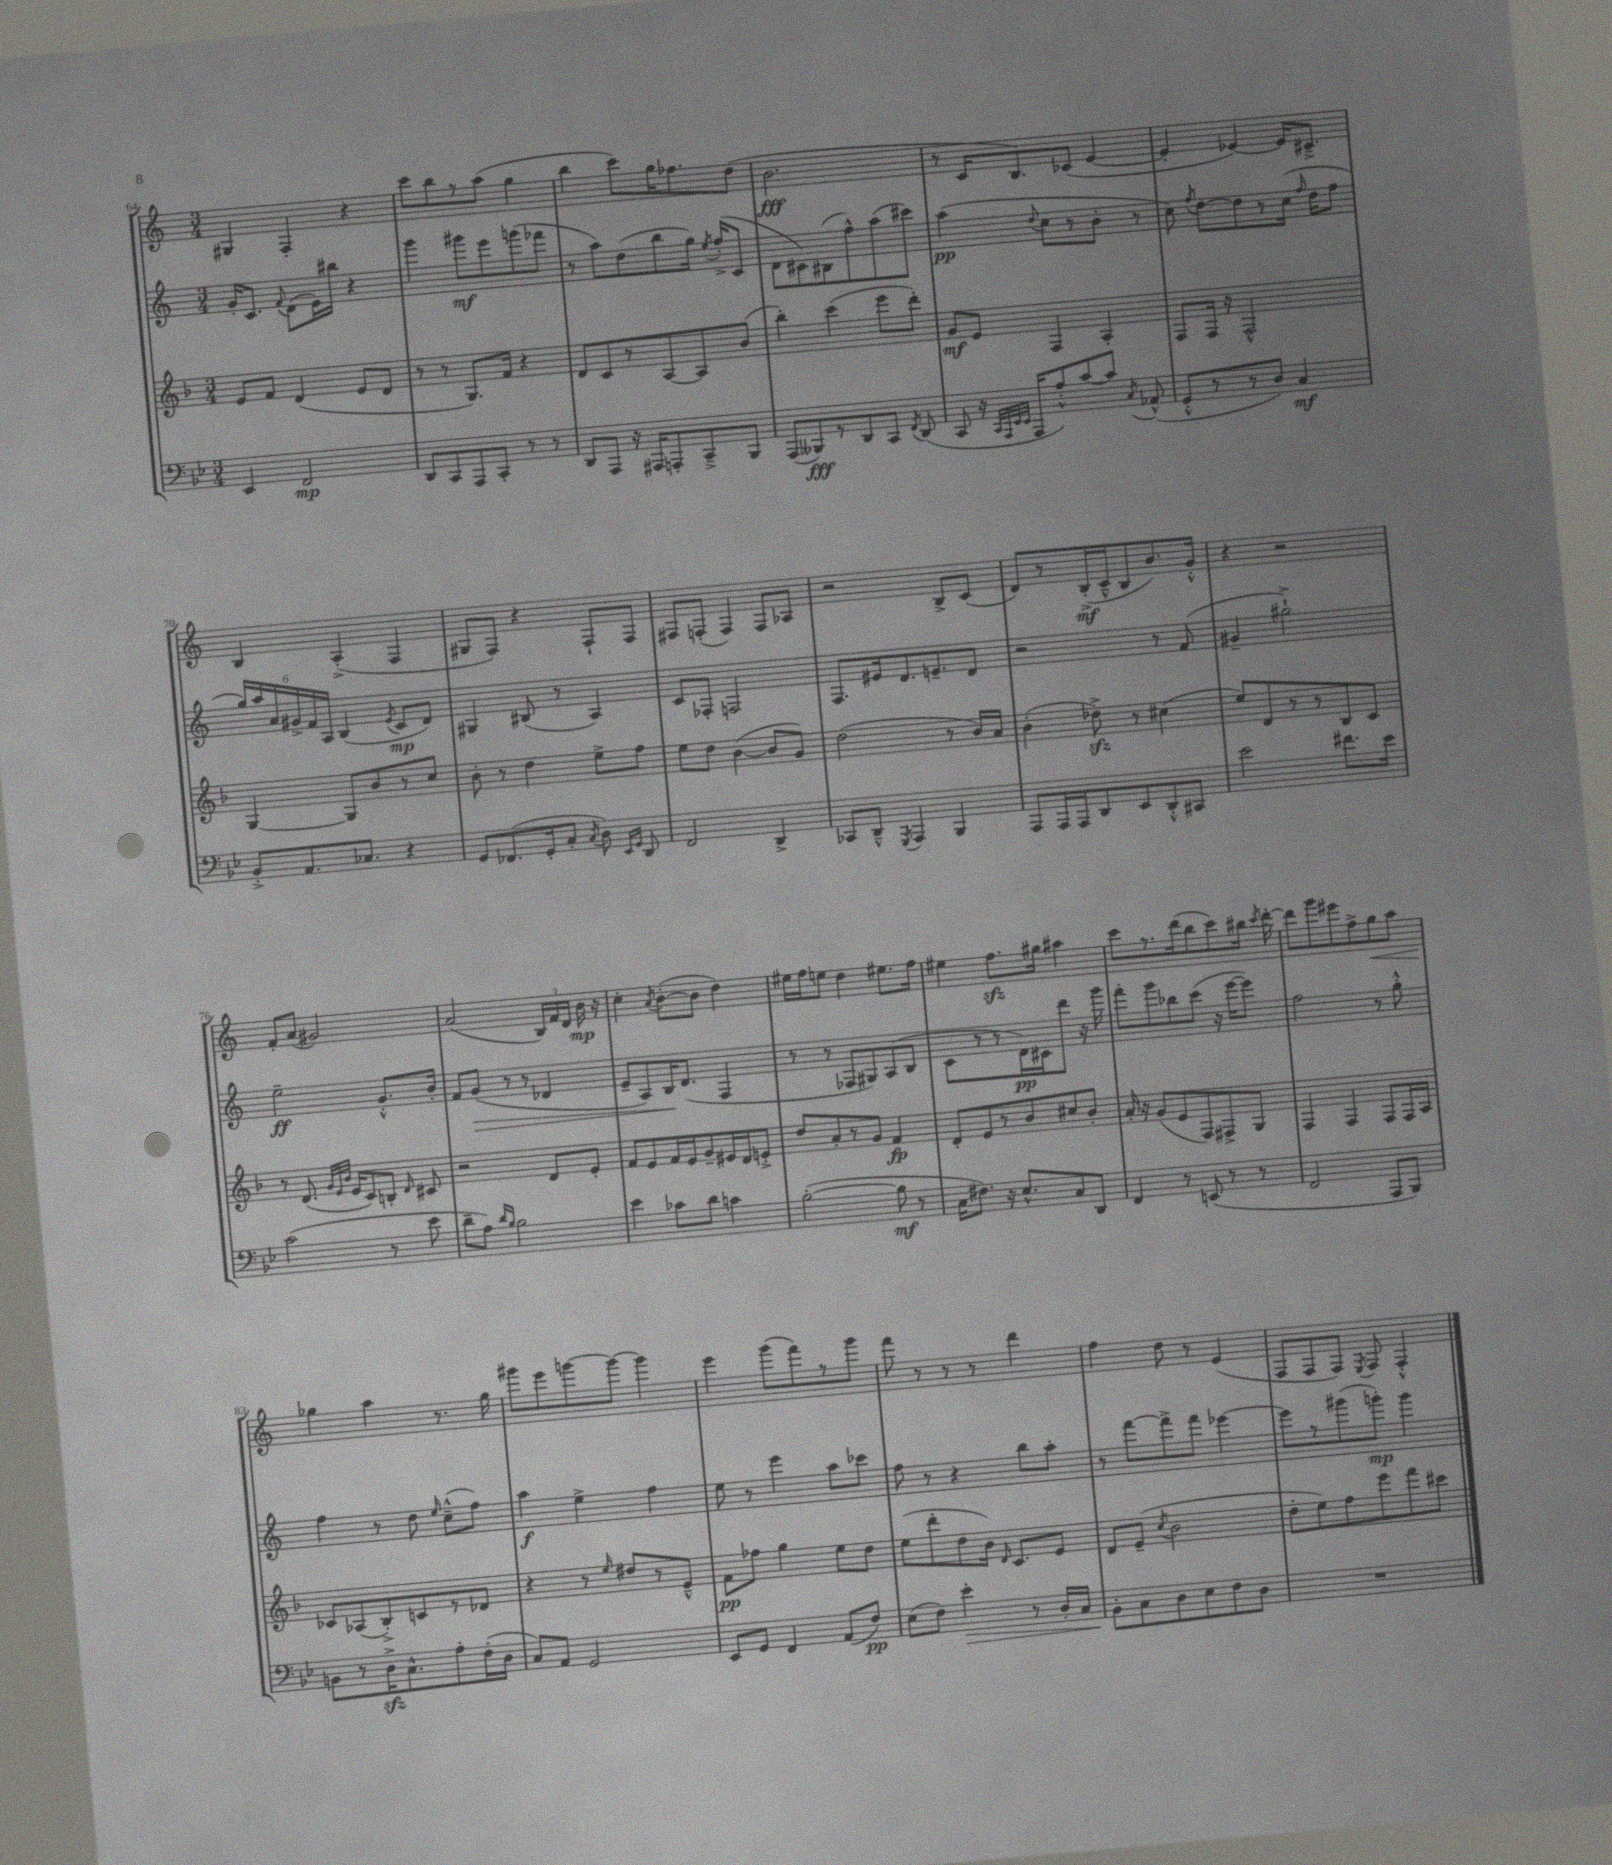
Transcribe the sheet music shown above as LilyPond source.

<<
\new StaffGroup <<
\new Staff = "s0" {
    \clef treble \key c \major \numericTimeSignature \time 3/4
    \autoBeamOff gis4 f4-. r4 |
    c'''8[ b''8 r8 a''8]( g''4 |
    b''4 c'''8[) g''16 fes''8. d''8]( |
    b'2.\fff |
    r8 c'16[ b8.) ces'8]( e'4~ |
    e'4-. ees'4~) ees'16[ cis'8.]---> |
    b4 a4-.->( f4 |
    gis8[ f8]) r4 f8[-! f8] |
    fis8[ f8]-.( f4) f8[ aes8] |
    r2 b8[-> c'8]( |
    d'8[) r8 b16-.->\mf( c'16---^ b8 b'8.) g'16]-.-^ |
    r4 r2 |
    f'8[-. a'8]( gis'2) |
    a'2( \tuplet 3/2 { b16[) f'16 d'16] } b'16\mp r16 |
    c''4-. \acciaccatura { a'8 } b'8[~-.( b'8] d''4) |
    eis''16[ f''16 e''8] d''4 eis''8.[ f''16] |
    eis''4 f''8.[\sfz gis''16] ais''4 |
    c'''8[ r8. d'''16( b''8 c'''8) bis''16] \acciaccatura { c'''8 } d'''16~-. |
    d'''8[ g'''8 eis'''8 f''8-> g''8\< a''8] |
    ges''4\! a''4 r8. ges''16 |
    gis'''8[ e'''8 g'''8~ g'''8]~ g'''4 |
    e'''4 g'''8[( f'''8) r8 g'''8] |
    f'''8 r8 r8 r8 d'''4 |
    f''4 d''8 r8 e'4( |
    f8[ f8 f8]) \acciaccatura { e8 } f8 f4-.-^ \bar "|." |
}
\new Staff = "s1" {
    \clef treble \key c \major \numericTimeSignature \time 3/4
    \autoBeamOff g'16[-. c'8.] \appoggiatura { f'8 } d'8[( e'16) bis''16] r4 |
    g'''4 gis'''8[\mf e'''8 g'''8( fes'''8] |
    r8 a''8[) d''8( b''8 g''16]) \acciaccatura { e''8 } f''16[-.->( c'8] |
    d'8[ cis'8) bis8( f''8-^) a''8( cis'''8]) |
    a''4\pp( \appoggiatura { d''8 } c''8[ r8 b'8]-. r8 |
    c''8) \acciaccatura { f''8 } d''8[~ d''8 r8 c''16]( \grace { f''16 } d''16[ f''8] |
    \tuplet 6/4 { g''16[) a''16 a'16 gis'16-> f'16 a16] } b4( \acciaccatura { e'8 } c'8[\mp d'8]) |
    gis4 bis8( r8 a4) |
    c'8[ fes8]-. f2 |
    f8.[ eis'16 d'8. e'8.-- d'8] |
    r2 r8 f'8( |
    gis'4-- gis''2-!->) |
    e''2--\ff g'8.[-.-^ b'16]-. |
    f'8[ g'8]\>( r8 r8 des'4 |
    e'8[-- a8) b16\! d'8.]( f4 |
    r8 r8 fes8[ gis8) a8( b8] |
    c'8[ r8 r8 d'16\pp) cis'16 d'''8] r16 g'''16 |
    f'''8[-. g'''8 bes''8 c'''8]( r16 e'''16[~ e'''8]) |
    f''2 r8 g''8-.-^ |
    f''4 r8 d''8 \grace { e''16 } c''8[---^( f''8]) |
    a''4\f e''4-> f''4 |
    e''8 r8 e'''4 a''8[ ces'''8] |
    f''8 r8 r4 b''8[ a''8]-. |
    r8 f'''8[~ f'''8-> f'''8] ees'''4~ |
    ees'''8[ r8 gis'''8( g'''8]-.\mp) g'''4 \bar "|." |
}
\new Staff = "s2" {
    \clef treble \key f \major \numericTimeSignature \time 3/4
    \autoBeamOff e'8[ f'8] d'4( e'8[ d'8] |
    r8 r8 g8.[) f'16] r4 |
    d'8[ c'8 r8 a8~ a8 bes'8]( |
    bes''4-.) c'''4( e'''8[ d'''8]-.) |
    g'8[\mf e'8] f4 a4-. |
    f8[ f16] r16 f2-^ |
    g4~ g8[ bes'8 r8 c''8] |
    bes'8-. r8 d''4 e''8[-> f''8] |
    e''8[ d''8] bes'4~( bes'8[ g'8]) |
    d''2( r8 bes'16[) a'16] |
    bes'4-.( des''8->\sfz) r8 cis''4( |
    e''8[) d'8 r8 r8 bes8 c'8] |
    r8 d'8.( \grace { g'32[ e'32 bes'32] } e'16[ c'8) b8]-. \grace { d'16 } cis'8 |
    r2 d'8[ e'8]-. |
    f'8[ e'8 f'16 e'16 g'8-- eis'16 d'16 e'8]-.-> |
    d''8[ a'8-. r8 g'8] f'4\fp |
    d'8[-. e'8 r8 bes'8 cis''8 bes'8]-. |
    a'16-. r16 g'8[( e'8 f8) fis8-> g8] |
    f4 f4 f8[ f16 a16] |
    ces'8[ aes8( bes8-.->) c'8 r8 des'8] |
    r4 r8 \grace { e''16 } dis''8[ r8 e'8]---^ |
    f'8[\pp fes''8] g''4 e''8[ d''8] |
    e''8[( d'''8-. d''8 bes'16]) \grace { d'16 } c'8.[ e'8] |
    d'8[ e'8]--( \acciaccatura { c''8 } bes'2 |
    d''8[-. e''8) f''8 e'''8 f'''8 cis'''8] \bar "|." |
}
\new Staff = "s3" {
    \clef bass \key bes \major \numericTimeSignature \time 3/4
    \autoBeamOff ees,4 f,2\mp |
    d,8[ c,8 a,,8 c,8]-. r8 r8 |
    d,8[ a,,8] r16 ais,,16[ a,,8-. c,8---> bes,,8] |
    a,,8[( beses,,8\fff) r8 d,8 c,8] \acciaccatura { f,8 } d,8( |
    c,8 r16 \grace { c,32[ a,,32 ees,32 ees,32] } a,,16[ a8-.-^) c'8~ c'8] \acciaccatura { c8 } aes,8-^( |
    g,8[-.-^ r8 r8 d8]) c4\mf |
    bes,8[-.-> a,8. ces8.] r4 |
    g,8[ fes,8.( g,16-. c8]-. \acciaccatura { c8 } d8) \grace { ees,16[ g,16] } d,8 |
    f,2 d,4-> |
    ces,8[ d,8]---^ \acciaccatura { g,,8 } a,,4 bes,,4 |
    a,,8[ a,,16 a,,16 d,8 ees,8 d,8-.-^ cis,8] |
    ees'2 fis'8.[ ees'16] |
    c'2( r8 ees'8 |
    d'8[-- a8]) \grace { d'16[ bes16] } bes2 |
    ees'4 ces'8[ d'8] c'4 |
    bes2~-.( bes8\mf r8 |
    c16[ fis8.]) r16 ees8.[-^ c8 d,8] |
    f,4 r8 e,8( r8 r8 |
    f,2 a,,8[ bes,,8]) |
    b,8[ r8 d16->\sfz c8.-^ a8-. f16-.( d16] |
    c8[) a,8] g,2 |
    ees,8[ g,8] f,4 a,8[( f8]\pp) |
    ees8[( f8]) ees'4-.\> r8 d16[-. c16] |
    bes,8[-.\! c8 d8 ees8 f8 d8] |
    R2. \bar "|." |
}
>>
>>
\layout { \context { \Score currentBarNumber = #64 } }
